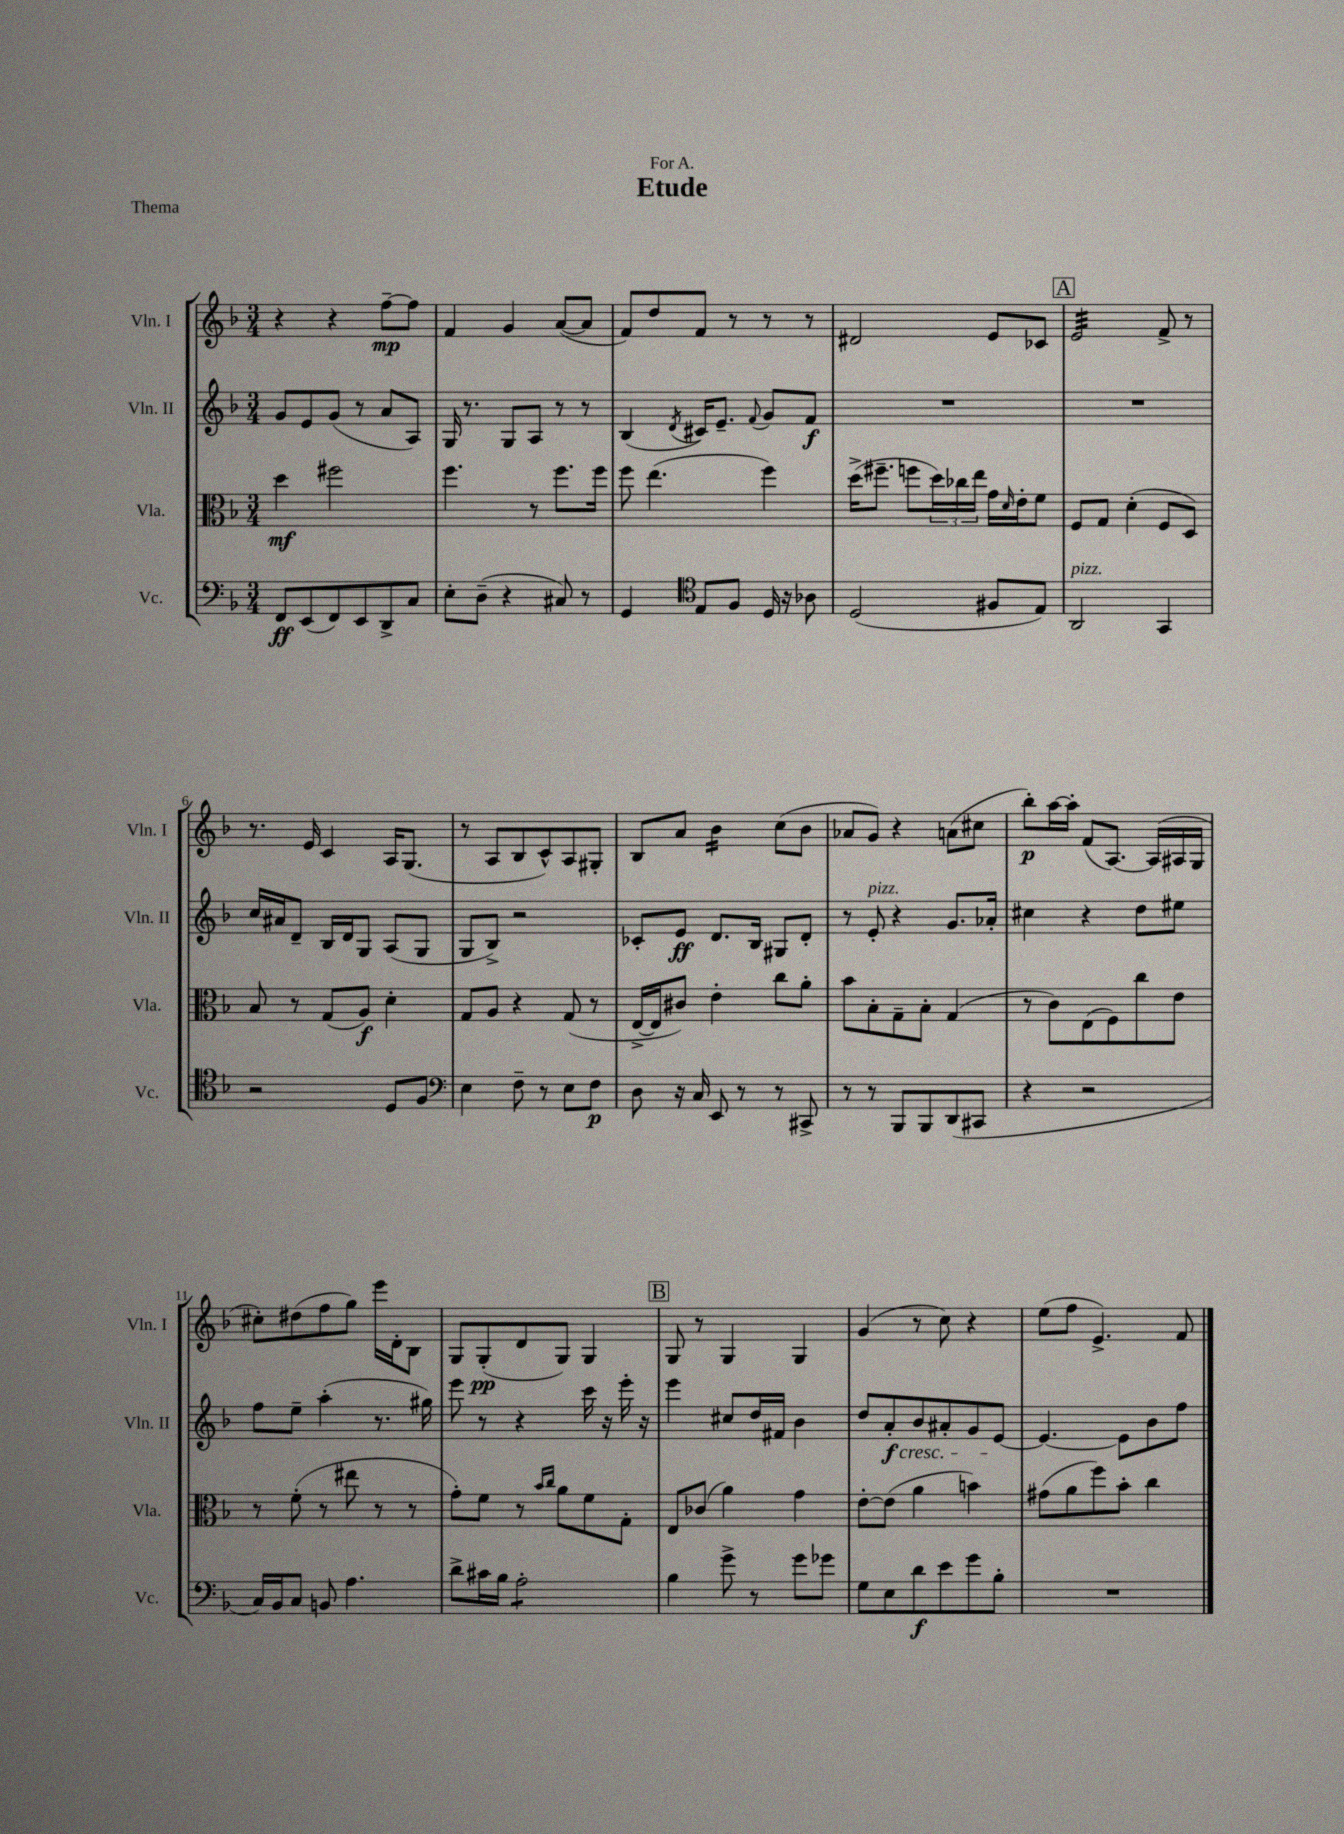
\header { title = "Etude" dedication = "For A." piece = "Thema" }
<<
\new StaffGroup <<
\new Staff = "s0" \with { instrumentName = "Vln. I" shortInstrumentName = "Vln. I" } {
    \clef treble \key f \major \numericTimeSignature \time 3/4
    r4 r4 f''8~--\mp f''8 |
    f'4 g'4 a'8~( a'8 |
    f'8) d''8 f'8 r8 r8 r8 |
    dis'2 e'8 ces'8 |
    \mark \markup { \box "A" } e'2:32 f'8-> r8 |
    r8. e'16 c'4 a16 g8.( |
    r8 a8 bes8 c'8-^) a8 gis8-. |
    bes8 a'8 bes'4:16 c''8( bes'8 |
    aes'8 g'8) r4 a'8( cis''8 |
    bes''8-.\p) a''16~ a''16-. f'8( a8.~) a16( ais16 g16 |
    cis''8-.) dis''8( f''8 g''8) e'''16 d'16-. bes8 |
    g8 g8-.\pp( d'8 g8) g4 |
    \mark \markup { \box "B" } g8 r8 g4 g4 |
    g'4( r8 c''8) r4 |
    e''8( f''8 e'4.->) f'8 \bar "|." |
}
\new Staff = "s1" \with { instrumentName = "Vln. II" shortInstrumentName = "Vln. II" } {
    \clef treble \key f \major \numericTimeSignature \time 3/4
    g'8 e'8 g'8( r8 a'8 a8) |
    g16 r8. g8 a8 r8 r8 |
    bes4( \acciaccatura { d'8 } cis'16) e'8.-- \appoggiatura { f'8 } g'8 f'8\f |
    R2. |
    \mark \markup { \box "A" } R2. |
    c''16 ais'16 d'8-- bes16 d'16 g8 a8( g8 |
    g8 bes8->) r2 |
    ces'8-. e'8\ff d'8. bes16 gis8 d'8-. |
    r8 e'8-.^\markup { \italic "pizz." } r4 g'8. aes'16-. |
    cis''4 r4 d''8 eis''8 |
    f''8 e''8-- a''4-.( r8. gis''16) |
    e'''8 r8 r4 c'''16 r16 e'''16-. r16 |
    \mark \markup { \box "B" } e'''4 cis''8 d''16 fis'16 bes'4 |
    d''8 a'8-.\f\cresc bes'8 ais'8-. g'8 e'8~\! |
    e'4.~ e'8 bes'8 f''8 \bar "|." |
}
\new Staff = "s2" \with { instrumentName = "Vla." shortInstrumentName = "Vla." } {
    \clef alto \key f \major \numericTimeSignature \time 3/4
    d''4\mf fis''2 |
    f''4. r8 f''8. f''16 |
    f''8 e''4.( f''4) |
    d''16->( fis''8.-- f''8 \tuplet 3/2 { d''16) ces''16 e''16 } g'16 \grace { d'16 } e'16-. f'8 |
    \mark \markup { \box "A" } f8 g8 d'4-.( f8 d8) |
    bes8 r8 g8( a8\f) d'4-. |
    g8 a8 r4 g8( r8 |
    e16~-> e16 cis'8) e'4-. c''8 a'8-. |
    bes'8 bes8-. g8-- bes8-. g4( |
    r8 c'8) e8( f8) c''8 e'8 |
    r8 f'8-.( r8 eis''8 r8 r8 |
    g'8-.) f'8 r8 \grace { bes'16 c''16 } a'8 f'8 g8-. |
    \mark \markup { \box "B" } e8 ces'8( a'4) g'4 |
    e'8~-. e'8( a'4 b'4) |
    gis'8( a'8 f''8) bes'8-. c''4 \bar "|." |
}
\new Staff = "s3" \with { instrumentName = "Vc." shortInstrumentName = "Vc." } {
    \clef bass \key f \major \numericTimeSignature \time 3/4
    f,8\ff e,8( f,8) e,8 d,8-> c8 |
    e8-. d8--( r4 cis8) r8 |
    g,4 \clef tenor e8 f8 d16 r16 aes8 |
    d2( fis8 e8) |
    \mark \markup { \box "A" } a,2^\markup { \italic "pizz." } g,4 |
    r2 d8 f8 |
    \clef bass e4 f8-- r8 e8 f8\p |
    d8 r16 c16 e,8 r8 r8 cis,8-> |
    r8 r8 bes,,8 bes,,8 d,8( cis,8 |
    r4 r2 |
    c16) bes,16 c8 b,8 a4. |
    d'8-> cis'16 bes16 a2:8-. |
    \mark \markup { \box "B" } bes4 g'8-> r8 g'8 ges'8 |
    g8 e8 d'8\f e'8 g'8 bes8-. |
    R2. \bar "|." |
}
>>
>>
